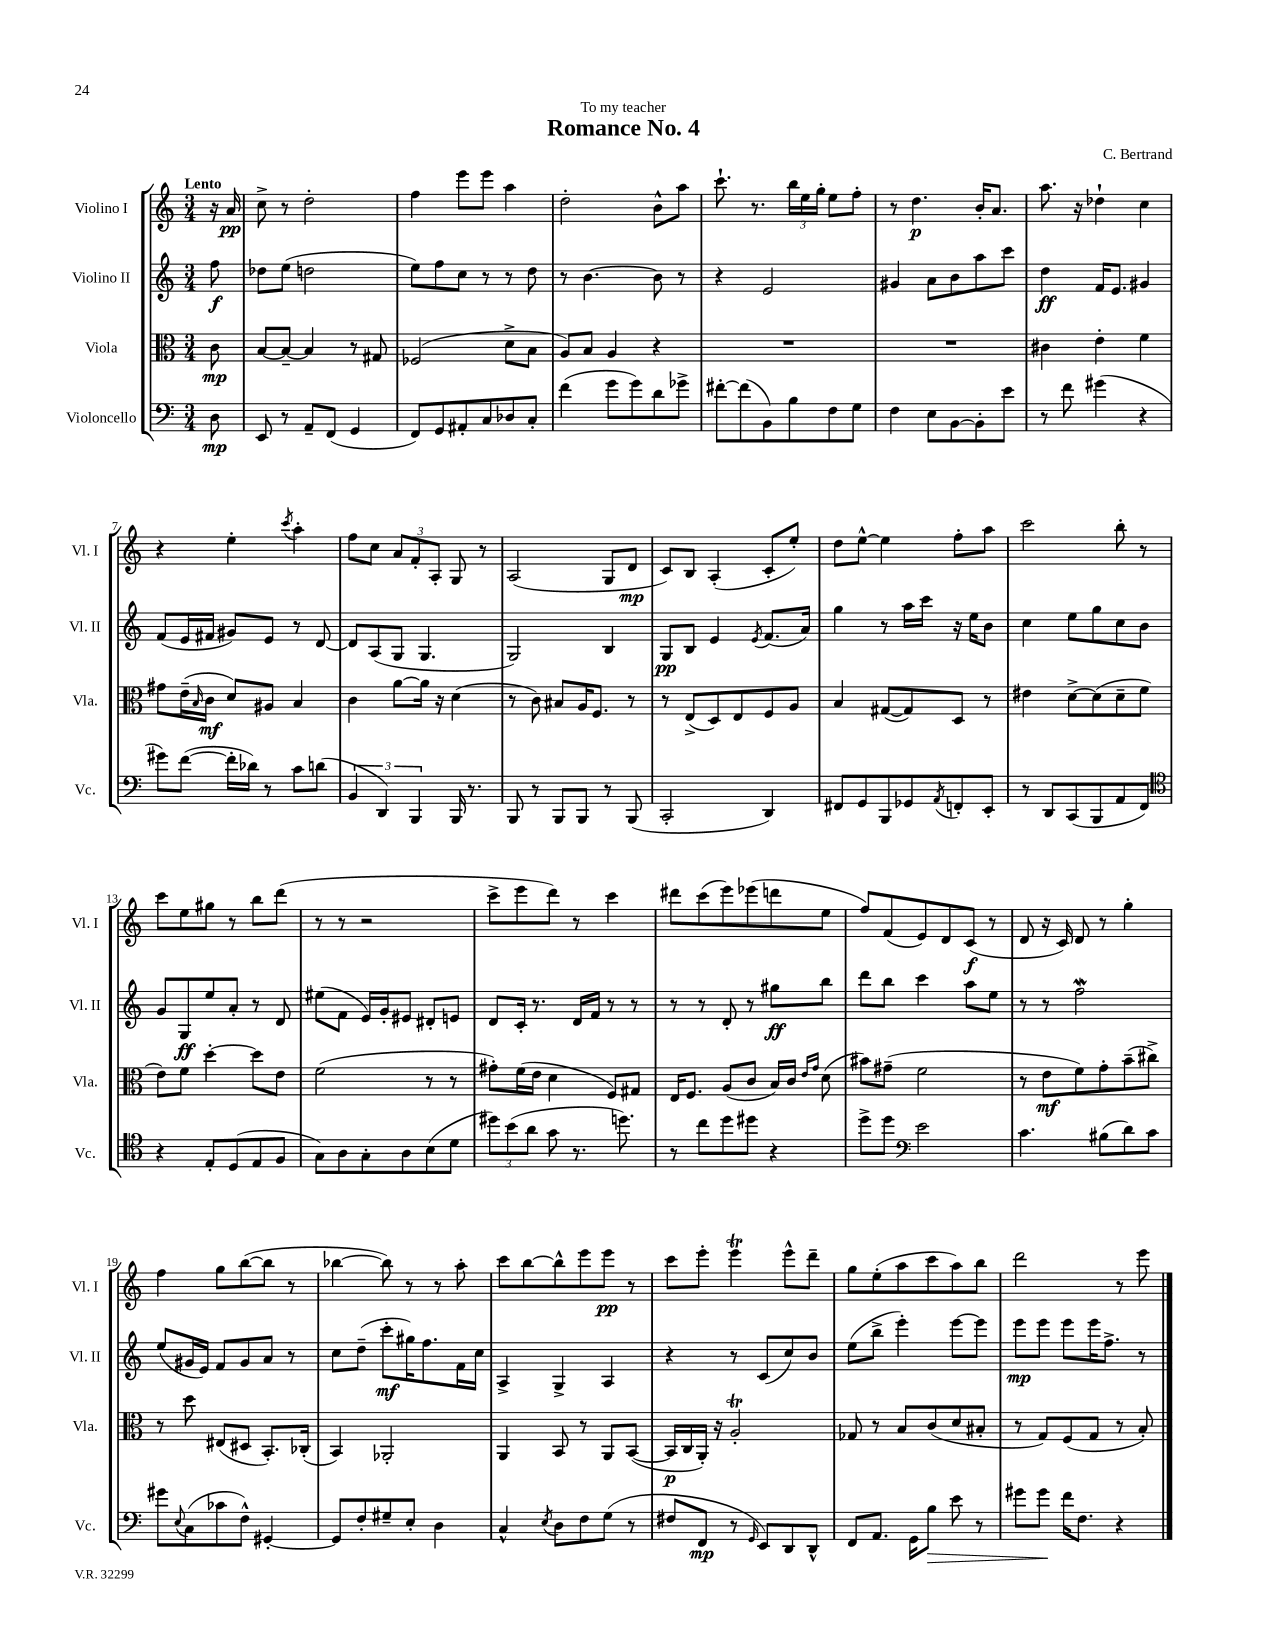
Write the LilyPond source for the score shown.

\header { title = "Romance No. 4" composer = "C. Bertrand" dedication = "To my teacher" }
<<
\new StaffGroup <<
\new Staff = "s0" \with { instrumentName = "Violino I" shortInstrumentName = "Vl. I" } {
    \clef treble \key c \major \numericTimeSignature \time 3/4 \partial 8 \tempo "Lento"
    r16 a'16\pp |
    c''8-> r8 d''2-. |
    f''4 e'''8 e'''8 a''4 |
    d''2-. b'8-^ a''8 |
    c'''8.-! r8. \tuplet 3/2 { b''16 e''16 g''16-. } e''8 f''8-. |
    r8 d''4.\p b'16-. a'8. |
    a''8. r16 des''4-! c''4 |
    r4 e''4-. \acciaccatura { c'''8 } a''4-. |
    f''8 c''8 \tuplet 3/2 { a'8 f'8-. a8-. } g8 r8 |
    a2( g8 d'8\mp |
    c'8) b8 a4-.( c'8-. e''8-.) |
    d''8 e''8~-^ e''4 f''8-. a''8 |
    c'''2 b''8-. r8 |
    c'''8 e''8 gis''8 r8 b''8 d'''8( |
    r8 r8 r2 |
    c'''8-> e'''8 d'''8) r8 c'''4 |
    dis'''8 c'''8( e'''8) ees'''8( d'''8 e''8 |
    f''8) f'8( e'8) d'8 c'8\f( r8 |
    d'8 r16 c'16) d'8 r8 g''4-. |
    f''4 g''8 b''8~( b''8 r8 |
    bes''4~ bes''8) r8 r8 a''8-. |
    c'''8 b''8~ b''8-^ e'''8 e'''8\pp r8 |
    c'''8 e'''8-. e'''4\trill e'''8-^ d'''8-- |
    g''8 e''8-.( a''8 c'''8 a''8) b''8 |
    d'''2 r8 e'''8 \bar "|." |
}
\new Staff = "s1" \with { instrumentName = "Violino II" shortInstrumentName = "Vl. II" } {
    \clef treble \key c \major \numericTimeSignature \time 3/4 \partial 8
    f''8\f |
    des''8 e''8( d''2 |
    e''8) f''8 c''8 r8 r8 d''8 |
    r8 b'4.~ b'8 r8 |
    r4 e'2 |
    gis'4 a'8 b'8 a''8 c'''8 |
    d''4\ff f'16 e'8. gis'4 |
    f'8( e'16 fis'16 gis'8) e'8 r8 d'8~ |
    d'8 a8( g8 g4. |
    g2) b4 |
    g8\pp b8 e'4 \acciaccatura { e'8 } f'8.( a'16) |
    g''4 r8 a''16 c'''16 r16 e''16 b'8 |
    c''4 e''8 g''8 c''8 b'8 |
    g'8 g8\ff e''8 a'8-. r8 d'8 |
    eis''8( f'8 e'16) g'16-. eis'8 dis'8-. e'8 |
    d'8 c'16-. r8. d'16 f'16 r8 r8 |
    r8 r8 d'8-. r8 gis''8\ff b''8 |
    d'''8 b''8 c'''4 a''8 e''8 |
    r8 r8 f''2\mordent |
    e''8( gis'16 e'16) f'8 gis'8 a'8 r8 |
    c''8 d''8--( c'''8-.\mf gis''16) f''8. f'16 c''16 |
    a4-> g4-> a4 |
    r4 r8 c'8( c''8) b'8 |
    e''8( b''8-> e'''4-.) e'''8~ e'''8 |
    e'''8\mp e'''8 e'''8 e'''16 f''8.-> r8 \bar "|." |
}
\new Staff = "s2" \with { instrumentName = "Viola" shortInstrumentName = "Vla." } {
    \clef alto \key c \major \numericTimeSignature \time 3/4 \partial 8
    c'8\mp |
    b8~ b8~-- b4 r8 gis8 |
    fes2( d'8-> b8 |
    a8) b8 a4 r4 |
    R2. |
    R2. |
    cis'4 e'4-. f'4 |
    gis'8 e'16--( \grace { b16 } c'16\mf d'8) ais8 b4 |
    c'4 a'8~ a'16 r16 d'4( |
    r8 c'8) bis8 a16 f8. r8 |
    r8 e8->( d8) e8 f8 a8 |
    b4 gis8~( gis8) d8 r8 |
    eis'4 d'8~-> d'8( d'8-- f'8 |
    e'8) f'8 d''4~-. d''8 e'8 |
    f'2( r8 r8 |
    gis'8-.) f'16( e'16 d'4 f8) gis8 |
    e16 f8. a8( c'8 b16) c'16 \grace { e'16 g'16 } d'8( |
    bis'8) gis'8--( f'2 |
    r8 e'8\mf f'8) g'8-. b'8--( cis''8->) |
    r8 d''8 eis8( dis8 b,8.-.) ces16-.( |
    b,4) aes,2-. |
    a,4 b,8 r8 a,8 b,8~( |
    b,16\p c16 a,16-.) r16 a2-.\trill |
    ges8 r8 b8 c'8( d'8 bis8-. |
    r8 g8) f8( g8 r8 b8-.) \bar "|." |
}
\new Staff = "s3" \with { instrumentName = "Violoncello" shortInstrumentName = "Vc." } {
    \clef bass \key c \major \numericTimeSignature \time 3/4 \partial 8
    d8\mp |
    e,8 r8 a,8-- f,8( g,4 |
    f,8) g,8 ais,8-. c8 des8 c8-. |
    f'4( g'8 g'8) d'8 ges'8-> |
    fis'8~-. fis'8( b,8) b8 f8 g8 |
    f4 e8 b,8~ b,8-. e'8 |
    r8 f'8 gis'4( r4 |
    gis'8) f'8~( f'16-. des'16) r8 c'8 d'8( |
    \tuplet 3/2 { b,4 d,4) b,,4 } b,,16 r8. |
    b,,8 r8 b,,8 b,,8 r8 b,,8( |
    c,2-. d,4) |
    fis,8 g,8 b,,8 ges,8 \acciaccatura { a,8 } f,8-. e,8-. |
    r8 d,8 c,8( b,,8 a,8 f,8) |
    \clef tenor r4 e8-. d8( e8 f8 |
    g8) a8 g8-. a8 b8( d'8 |
    \tuplet 3/2 { dis''8) b'8( a'8 } g'8 r8. d''8.) |
    r8 c''8 d''8 dis''8 r4 |
    d''8-> d''8 \clef bass e'2 |
    c'4. bis8( d'8) c'8 |
    gis'8 \appoggiatura { e8 } c8( ces'8 f8-^) gis,4~-. |
    gis,8 f8-. gis8-- e8-. d4 |
    c4-^ \acciaccatura { e8 } d8 f8 g8( r8 |
    fis8 f,8\mp r8 \grace { g,16 } e,8) d,8 d,8-^ |
    f,8 a,8. g,16 b8\> e'8 r8 |
    gis'8 gis'8\! f'16 f8. r4 \bar "|." |
}
>>
>>
